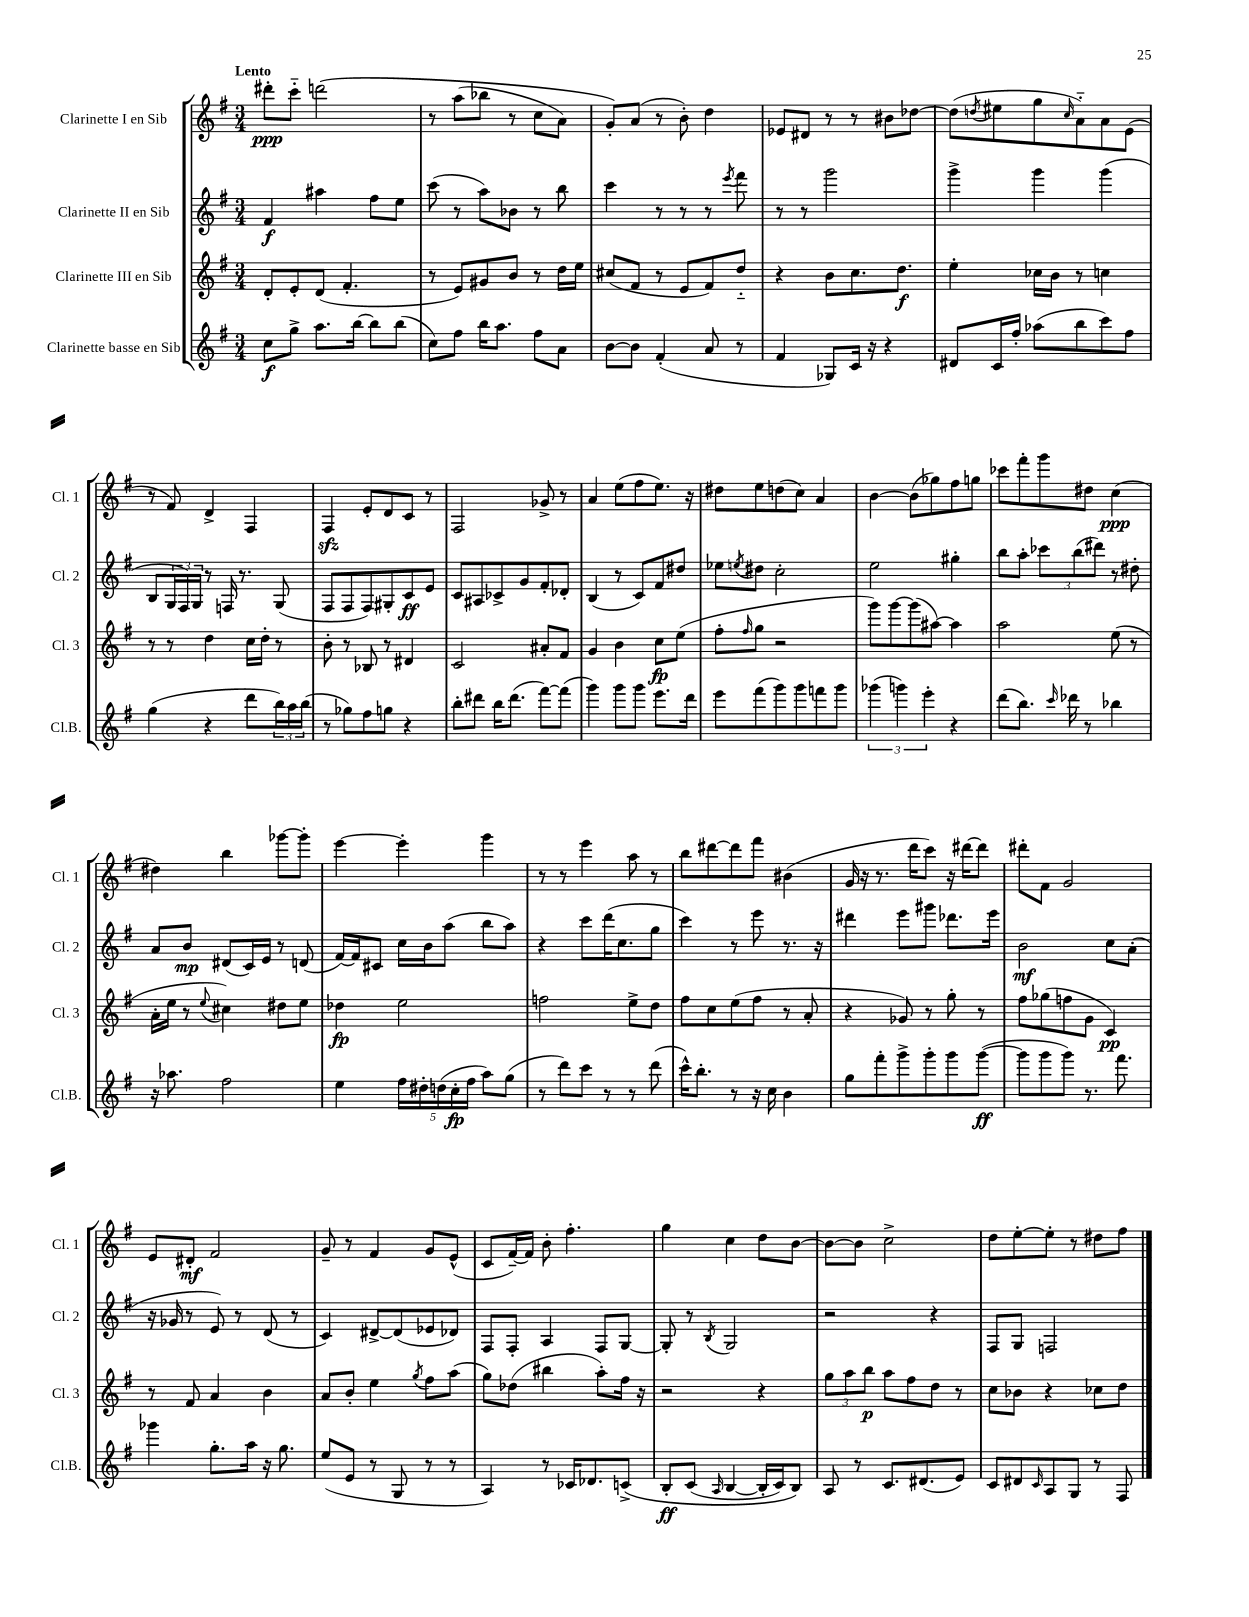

**kern	**dynam	**kern	**dynam	**kern	**dynam	**kern	**dynam
*part4	*part4	*part3	*part3	*part2	*part2	*part1	*part1
*staff4	*staff4	*staff3	*staff3	*staff2	*staff2	*staff1	*staff1
*I"Clarinette basse en Sib	*	*I"Clarinette III en Sib	*	*I"Clarinette II en Sib	*	*I"Clarinette I en Sib	*
*I'Cl.B.	*	*I'Cl. 3	*	*I'Cl. 2	*	*I'Cl. 1	*
*clefG2	*	*clefG2	*	*clefG2	*	*clefG2	*
*k[f#]	*	*k[f#]	*	*k[f#]	*	*k[f#]	*
*M3/4	*	*M3/4	*	*M3/4	*	*M3/4	*
=1	=1	=1	=1	=1	=1	=1	=1
!	!	!	!	!	!	!LO:TX:a:B:t=Lento	!
8cc\L	f	8d'/L	.	4f#/	f	8ddd#X'\L	ppp
8gg^\J	.	8e'/	.	.	.	8ccc\J	.
8.aa\L	.	(8d/J	.	4aa#X\	.	(2dddn\	.
.	.	4.f#'/	.	.	.	.	.
[16bb\Jk	.	.	.	.	.	.	.
8bb\L]	.	.	.	8ff#\L	.	.	.
(8bb\J	.	.	.	8ee\J	.	.	.
=2	=2	=2	=2	=2	=2	=2	=2
8cc\L)	.	8r	.	(8ccc\	.	8r	.
8ff#\J	.	8e/L)	.	8r	.	(8aa\L	.
16bb\KL	.	8g#X/	.	8aa\L)	.	8bb-X\J	.
8.aa\J	.	.	.	.	.	.	.
.	.	8b/J	.	8b-X\J	.	8r	.
8ff#\L	.	8r	.	8r	.	8cc\L	.
8a\J	.	16dd\LL	.	8bb\	.	8a\J)	.
.	.	16ee\JJ	.	.	.	.	.
=3	=3	=3	=3	=3	=3	=3	=3
[8b\L	.	(8cc#X/L	.	4ccc\	.	8g'/L)	.
8b\J]	.	8f#/J	.	.	.	(8a/J	.
(4f#'/	.	8r	.	8r	.	8r	.
.	.	8e/L	.	8r	.	8b'\)	.
8a/	.	8f#/)	.	8r	.	4dd\	.
.	.	.	.	8qeee/	.	.	.
8r	.	8dd/J	.	8fff#\	.	.	.
=4	=4	=4	=4	=4	=4	=4	=4
4f#/	.	4r	.	8r	.	8e-X/L	.
.	.	.	.	8r	.	8d#X/J	.
8G-X/L)	.	8b\L	.	2ggg\	.	8r	.
16c/Jk	.	8.cc\	.	.	.	8r	.
16r	.	.	.	.	.	.	.
4r	.	.	.	.	.	8b#X\L	.
.	.	8.dd\J	f	.	.	.	.
.	.	.	.	.	.	[8dd-X\J	.
=5	=5	=5	=5	=5	=5	=5	=5
8d#X/L	.	4ee'\	.	4ggg^\	.	(8dd-\L]	.
.	.	.	.	.	.	8qddn/	.
16c/L	.	.	.	.	.	8ee#X\	.
16ff#'/JJ	.	.	.	.	.	.	.
(8aa-X\L	.	16cc-X\LL	.	4ggg\	.	8gg\	.
.	.	16b\JJ	.	.	.	.	.
.	.	.	.	.	.	16qqcc/	.
8bb\	.	8r	.	.	.	8a\)	.
8ccc\)	.	4ccn\	.	(4ggg\	.	8a\	.
8ff#\J	.	.	.	.	.	(8e\J	.
!!LO:LB:g=z
=6	=6	=6	=6	=6	=6	=6	=6
(4gg\	.	8r	.	8B/L	.	8r	.
.	.	8r	.	24G/L	.	8f#/)	.
.	.	.	.	24F#/)	.	.	.
.	.	.	.	24G/JJ	.	.	.
4r	.	4dd\	.	8r	.	4d^/	.
.	.	.	.	16Fn/	.	.	.
.	.	.	.	8.r	.	.	.
8ddd\L	.	16cc\LL	.	.	.	4F#/	.
.	.	16dd'\JJ	.	.	.	.	.
24bb\L)	.	8r	.	(8G/	.	.	.
24aa\	.	.	.	.	.	.	.
(24bb\JJ	.	.	.	.	.	.	.
=7	=7	=7	=7	=7	=7	=7	=7
8r	.	8b'\	.	8F#/L	.	4F#zz/	.
8gg-X\L)	.	8r	.	8F#/	.	.	.
8ff#\	.	8B-X/	.	8F#/)	.	8e'/L	.
8ggn\J	.	8r	.	8G#X'/	.	8d/	.
4r	.	4d#X/	.	8c/	ff	8c/J	.
.	.	.	.	8e/J	.	8r	.
=8	=8	=8	=8	=8	=8	=8	=8
8bb'\L	.	2c/	.	8c/L	.	2F#/	.
8ddd#X\J	.	.	.	8A#X/	.	.	.
16bb\KL	.	.	.	8c-X^/	.	.	.
(8.ddd#\J	.	.	.	.	.	.	.
.	.	.	.	8g/	.	.	.
[8fff#\L)	.	8a#X'/L	.	8f#'/	.	8g-X^/	.
(8fff#\J]	.	8f#/J	.	8d-X'/J	.	8r	.
=9	=9	=9	=9	=9	=9	=9	=9
4ggg\)	.	4g/	.	(4B/	.	4a/	.
8ggg\L	.	4b\	.	8r	.	(8ee\L	.
8ggg\J	.	.	.	8c/L)	.	8ff#\	.
8.eee\L	.	8cc\L	fp	8f#/	.	8.ee\J)	.
.	.	(8ee\J	.	8dd#X/J	.	.	.
16ddd\Jk	.	.	.	.	.	16r	.
=10	=10	=10	=10	=10	=10	=10	=10
8eee\L	.	8ff#'\L	.	8ee-X\L	.	8dd#X\L	.
.	.	16qqff#/	.	8qeen/	.	.	.
(8fff#\	.	8gg\J	.	8dd#X\J	.	8ee\	.
8ggg\)	.	2r	.	2cc'\	.	(8ddn\	.
8ggg\	.	.	.	.	.	8cc\J)	.
8fffn\	.	.	.	.	.	4a/	.
8ggg\J	.	.	.	.	.	.	.
=11	=11	=11	=11	=11	=11	=11	=11
(6ggg-X\	.	8ggg\L)	.	2ee\	.	[4b\	.
.	.	[8ggg\	.	.	.	.	.
6gggn\)	.	.	.	.	.	.	.
.	.	(8ggg\]	.	.	.	(8b\L]	.
6eee'\	.	.	.	.	.	.	.
.	.	[8aa#X\J)	.	.	.	8gg-X\)	.
4r	.	4aa#\]	.	4gg#X'\	.	8ff#\	.
.	.	.	.	.	.	8ggn\J	.
=12	=12	=12	=12	=12	=12	=12	=12
(8ddd\L	.	2aa\	.	8bb\L	.	8ccc-X\L	.
8.bb\J)	.	.	.	8aa'\J	.	8fff#'\	.
.	.	.	.	12ccc-X\L	.	8ggg\	.
16qqccc/	.	.	.	.	.	.	.
16ddd-X\	.	.	.	.	.	.	.
.	.	.	.	(12bb\	.	.	.
8r	.	.	.	.	.	8dd#X\J	.
.	.	.	.	12ddd#X\J)	.	.	.
4bb-X\	.	(8ee\	.	8r	.	(4cc\	ppp
.	.	8r	.	8dd#X'\	.	.	.
!!LO:LB:g=z
=13	=13	=13	=13	=13	=13	=13	=13
16r	.	16a'\LL	.	8a/L	.	4dd#X\)	.
8.aa-X\	.	16ee\JJ	.	.	.	.	.
.	.	8r	.	8b/J	mp	.	.
.	.	8qqee/	.	.	.	.	.
2ff#\	.	4cc#X\)	.	(8d#X/L	.	4bb\	.
.	.	.	.	16c/L)	.	.	.
.	.	.	.	16e/JJ	.	.	.
.	.	8dd#X\L	.	8r	.	[8ggg-X\L	.
.	.	8ee\J	.	(8dn/	.	8ggg-'\J]	.
=14	=14	=14	=14	=14	=14	=14	=14
4ee\	.	4dd-X\	fp	[16f#/LL)	.	[4eee\	.
.	.	.	.	16f#/J]	.	.	.
.	.	.	.	8c#X/J	.	.	.
20ff#\LL	.	2ee\	.	16cc\LL	.	4eee'\]	.
20dd#X'\	.	.	.	.	.	.	.
.	.	.	.	16b\J	.	.	.
(20ddn\	.	.	.	.	.	.	.
.	.	.	.	(8aa\J	.	.	.
20cc'\	fp	.	.	.	.	.	.
20ff#\JJ	.	.	.	.	.	.	.
8aa\L)	.	.	.	8bb\L	.	4ggg\	.
(8gg\J	.	.	.	8aa\J)	.	.	.
=15	=15	=15	=15	=15	=15	=15	=15
8r	.	2ffn\	.	4r	.	8r	.
8ddd\L)	.	.	.	.	.	8r	.
8ccc\J	.	.	.	8ccc\L	.	4eee\	.
8r	.	.	.	(16ddd\K	.	.	.
.	.	.	.	8.cc\	.	.	.
8r	.	8ee^\L	.	.	.	8aa\	.
(8ddd\	.	8dd\J	.	8gg\J	.	8r	.
=16	=16	=16	=16	=16	=16	=16	=16
16ccc^^\KL)	.	8ff#\L	.	4ccc\)	.	8bb\L	.
8.bb'\J	.	.	.	.	.	.	.
.	.	8cc\	.	.	.	[8ddd#X\	.
8r	.	(8ee\	.	8r	.	8ddd#\]	.
16r	.	8ff#\J	.	8eee\	.	8fff#\J	.
16cc\	.	.	.	.	.	.	.
4b\	.	8r	.	8.r	.	(4b#X\	.
.	.	8a'/	.	.	.	.	.
.	.	.	.	16r	.	.	.
=17	=17	=17	=17	=17	=17	=17	=17
8gg\L	.	4r	.	4ddd#X\	.	16g/	.
.	.	.	.	.	.	16r	.
8fff#'\	.	.	.	.	.	8.r	.
8ggg^\	.	8g-X/)	.	8eee\L	.	.	.
.	.	.	.	.	.	16ddd\KL	.
8ggg'\	.	8r	.	8ggg#X\J	.	8ccc\J)	.
8ggg\	.	8gg'\	.	8.ddd-X\L	.	16r	.
.	.	.	.	.	.	[16ddd#X\KL	.
([8ggg\J	ff	8r	.	.	.	8ddd#\J]	.
.	.	.	.	16eee\Jk	.	.	.
=18	=18	=18	=18	=18	=18	=18	=18
8ggg\L]	.	8ff#\L	.	2b\	mf	8ddd#X'\L	.
8ggg\	.	(8gg-X\	.	.	.	8f#\J	.
8ggg\J)	.	8ffn\	.	.	.	2g/	.
8.r	.	8g\J	.	.	.	.	.
.	.	4c/)	pp	8cc\L	.	.	.
8.fff#\	.	.	.	.	.	.	.
.	.	.	.	(8a'\J	.	.	.
!!LO:LB:g=z
=19	=19	=19	=19	=19	=19	=19	=19
4ggg-X\	.	8r	.	16r	.	8e/L	.
.	.	.	.	16g-X/	.	.	.
.	.	8f#/	.	8r	.	8d#X'/J	mf
8.gg'\L	.	4a/	.	8e/)	.	2f#/	.
.	.	.	.	8r	.	.	.
16aa\Jk	.	.	.	.	.	.	.
16r	.	4b\	.	(8d/	.	.	.
8.gg\	.	.	.	.	.	.	.
.	.	.	.	8r	.	.	.
=20	=20	=20	=20	=20	=20	=20	=20
(8ee/L	.	8a/L	.	4c/)	.	8g~/	.
8e/J	.	8b'/J	.	.	.	8r	.
8r	.	4ee\	.	[8d#X^/L	.	4f#/	.
8G/	.	.	.	(8d#/]	.	.	.
.	.	8qgg/	.	.	.	.	.
8r	.	8ff#\L	.	8e-X/	.	8g/L	.
8r	.	(8aa\J	.	8d-X/J)	.	(8e^^/J	.
=21	=21	=21	=21	=21	=21	=21	=21
4A/)	.	8gg\L)	.	8F#/L	.	8c/L	.
.	.	(8dd-X\J	.	8F#'/J	.	[16f#~/L)	.
.	.	.	.	.	.	16f#/JJ]	.
8r	.	4bb#X\	.	4A/	.	8b'\	.
16c-X/KL	.	.	.	.	.	4.ff#'\	.
8.d-X/	.	.	.	.	.	.	.
.	.	8aa'\L)	.	8F#/L	.	.	.
(8cn^/J	.	16ff#\Jk	.	[8G/J	.	.	.
.	.	16r	.	.	.	.	.
=22	=22	=22	=22	=22	=22	=22	=22
8B'/L	ff	2r	.	8G'/]	.	4gg\	.
(8c/J	.	.	.	8r	.	.	.
16qqA/	.	.	.	8qB/	.	.	.
[4B/	.	.	.	2G/	.	4cc\	.
16B'/LL]	.	4r	.	.	.	8dd\L	.
16c/J)	.	.	.	.	.	.	.
8B/J)	.	.	.	.	.	[8b\J	.
=23	=23	=23	=23	=23	=23	=23	=23
8A/	.	12gg\L	.	2r	.	8b\L_	.
.	.	12aa\	.	.	.	.	.
8r	.	.	.	.	.	8b\J]	.
.	.	12bb\J	p	.	.	.	.
8.c/L	.	8aa\L	.	.	.	2cc^\	.
.	.	8ff#\	.	.	.	.	.
(8.d#X/	.	.	.	.	.	.	.
.	.	8dd\J	.	4r	.	.	.
8e/J)	.	8r	.	.	.	.	.
=24	=24	=24	=24	=24	=24	=24	=24
8c/L	.	8cc\L	.	8F#/L	.	8dd\L	.
8d#X/	.	8b-X\J	.	8G/J	.	[8ee'\	.
16qqc/	.	.	.	.	.	.	.
8A/	.	4r	.	2Fn/	.	8ee'\J]	.
8G/J	.	.	.	.	.	8r	.
8r	.	8cc-X\L	.	.	.	8dd#X\L	.
8F#/	.	8dd\J	.	.	.	8ff#\J	.
==	==	==	==	==	==	==	==
*-	*-	*-	*-	*-	*-	*-	*-
